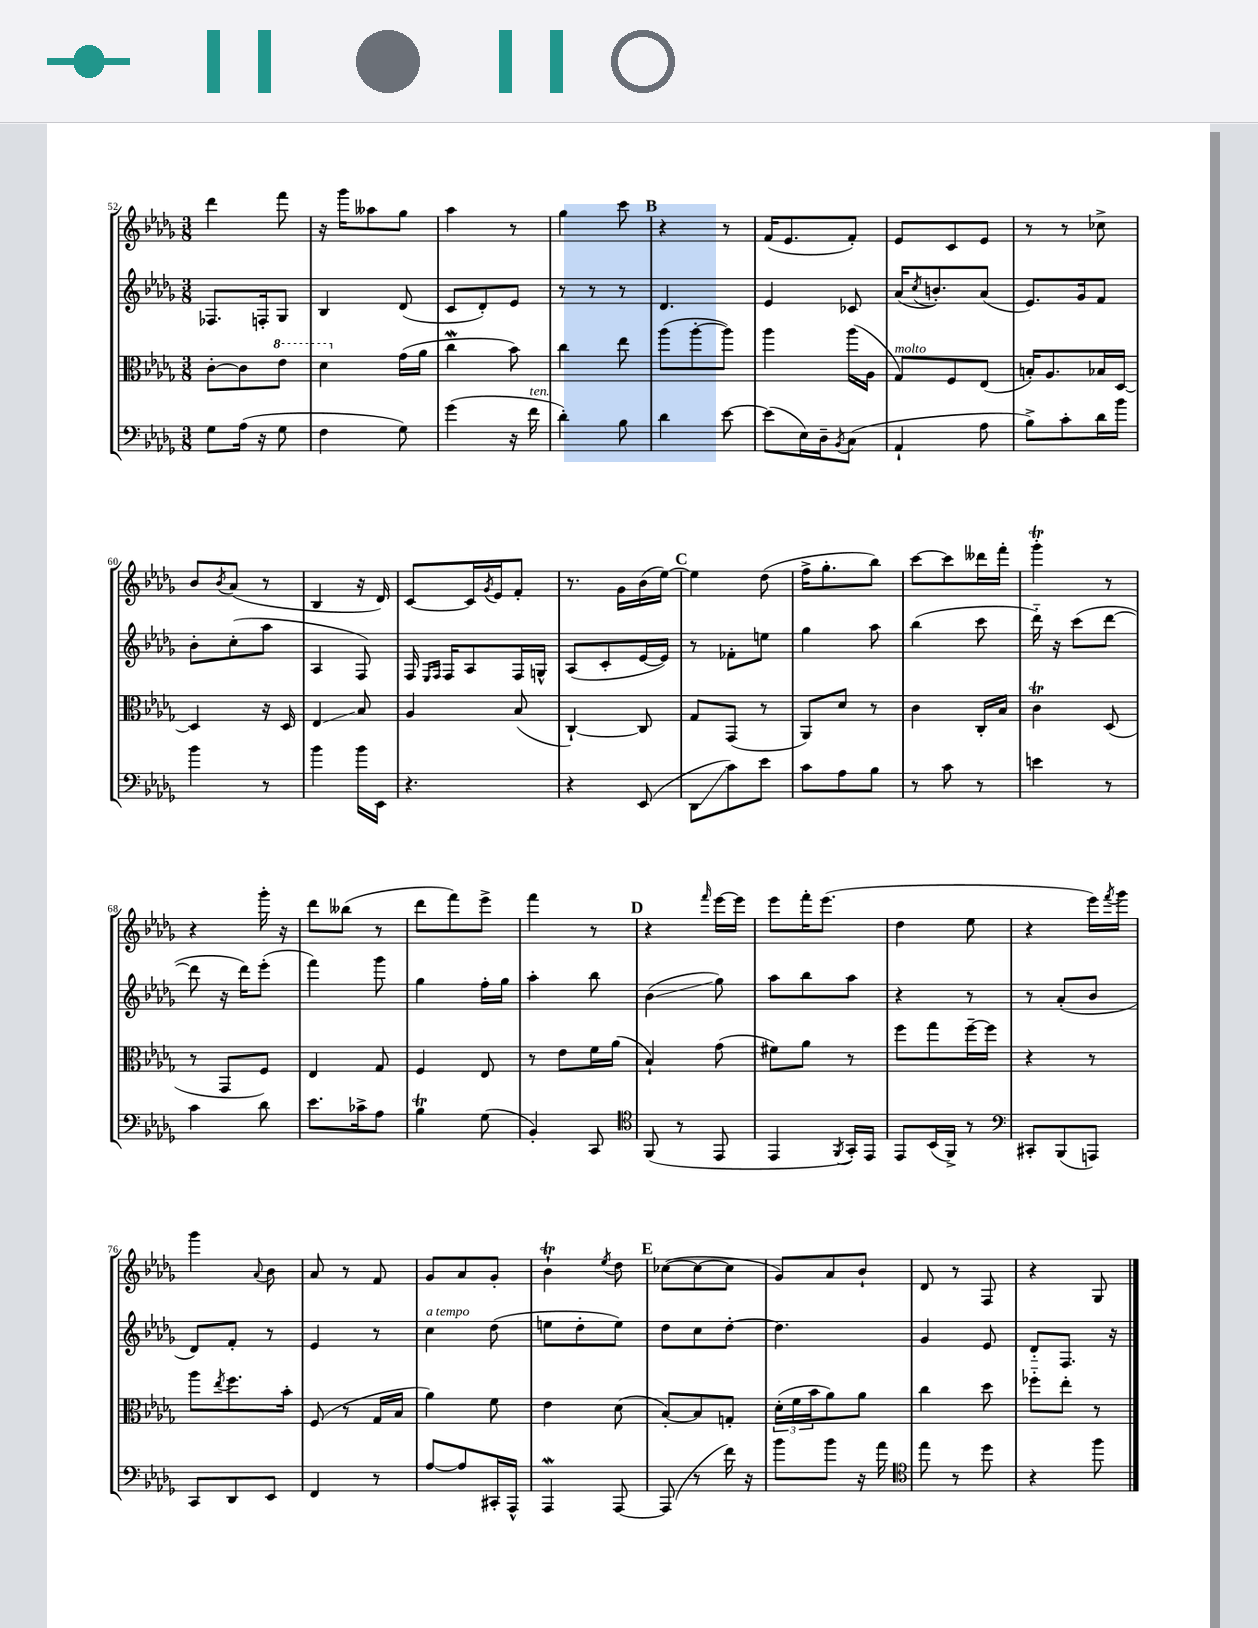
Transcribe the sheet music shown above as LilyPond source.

<<
\new StaffGroup <<
\new Staff = "s0" {
    \clef treble \key des \major \numericTimeSignature \time 3/8
    des'''4 f'''8 |
    r16 ges'''16 aeses''8 ges''8 |
    aes''4 r8 |
    ges''4 c'''8 |
    \mark \markup { \bold "B" } r4 r8 |
    f'16( ees'8. f'8-.) |
    ees'8 c'8 ees'8 |
    r8 r8 ces''8-> |
    bes'8 \acciaccatura { bes'8 } aes'8( r8 |
    bes4 r16 des'16) |
    c'8~ c'16 \acciaccatura { ges'8 } ees'16 f'8-. |
    r8. ges'16 bes'16( ees''16~) |
    \mark \markup { \bold "C" } ees''4 des''8( |
    f''16-> ges''8.-. bes''8) |
    c'''8~ c'''8 deses'''16 f'''16-. |
    ges'''4-.\trill r8 |
    r4 ges'''16-. r16 |
    des'''8 beses''8( r8 |
    des'''8 f'''8) ees'''8-> |
    f'''4 r8 |
    \mark \markup { \bold "D" } r4 \grace { f'''16 } ees'''16~ ees'''16 |
    ees'''8 f'''16-. ees'''8.( |
    des''4 ees''8 |
    r4 ees'''16) \acciaccatura { f'''8 } ges'''16 |
    ges'''4 \appoggiatura { aes'8 } bes'8 |
    aes'8 r8 f'8 |
    ges'8 aes'8 ges'8-. |
    bes'4-!\trill \acciaccatura { ees''8 } des''8 |
    \mark \markup { \bold "E" } ces''8~( ces''8~ ces''8 |
    ges'8) aes'8 bes'8-! |
    des'8 r8 f8 |
    r4 ges8 \bar "|." |
}
\new Staff = "s1" {
    \clef treble \key des \major \numericTimeSignature \time 3/8
    fes8. f16-. ges8 |
    bes4 des'8( |
    c'8 des'8-.) ees'8 |
    r8 r8 r8 |
    \mark \markup { \bold "B" } des'4. |
    ees'4 ces'8 |
    aes'16( \acciaccatura { c''8 } b'8.-.) aes'8( |
    ees'8.) ges'16 f'8 |
    bes'8-. c''8-.( aes''8 |
    aes4 f8) |
    f16 \grace { ees16 f16 } f16 aes8 f16 g16-^ |
    aes8( c'8-. ees'16~ ees'16) |
    \mark \markup { \bold "C" } r8 fes'8-. e''8 |
    ges''4 aes''8 |
    bes''4( c'''8 |
    des'''16-_) r16 c'''8( des'''8~ |
    des'''8 r16 des'''16) ees'''8-.( |
    f'''4) ges'''8 |
    ges''4 f''16-. ges''16 |
    aes''4-. bes''8 |
    \mark \markup { \bold "D" } bes'4\glissando( ges''8) |
    aes''8 bes''8 aes''8 |
    r4 r8 |
    r8 aes'8-.( bes'8 |
    des'8) f'8-. r8 |
    ees'4 r8 |
    c''4^\markup { \italic "a tempo" } des''8( |
    e''8 des''8-. e''8) |
    \mark \markup { \bold "E" } des''8 c''8 des''8~-. |
    des''4. |
    ges'4 ees'8 |
    des'8-_ f8. r16 \bar "|." |
}
\new Staff = "s2" {
    \clef alto \key des \major \numericTimeSignature \time 3/8
    c'8~-. c'8 \ottava #1 ees''8 |
    des''4 \ottava #0 ges'16( aes'16 |
    c''4\mordent bes'8) |
    c''4 ees''8 |
    \mark \markup { \bold "B" } aes''8( aes''8~-. aes''8) |
    aes''4 aes''16( aes16 |
    ges8^\markup { \italic "molto" }) f8 ees8( |
    b16-.) aes8. bes16 des16~ |
    des4 r16 des16 |
    ees4\glissando bes8 |
    aes4 bes8( |
    c4~-!) c8 |
    \mark \markup { \bold "C" } ges8 ges,8( r8 |
    aes,8) des'8 r8 |
    c'4 c16-. bes16 |
    c'4\trill des8( |
    r8 ges,8 f8) |
    ees4 ges8 |
    f4 ees8 |
    r8 ees'8 f'16 aes'16( |
    \mark \markup { \bold "D" } bes4-!) ges'8( |
    fis'8) aes'8 r8 |
    f''8 ges''8 f''16~-- f''16 |
    r4 r8 |
    aes''8 \acciaccatura { ees''8 } f''8. bes'16-. |
    f8( r8 ges16 bes16 |
    aes'4) f'8 |
    ees'4 des'8( |
    \mark \markup { \bold "E" } bes8~-.) bes8 g8-. |
    \tuplet 3/2 { des'16-.( f'16 bes'16 } aes'8) aes'8 |
    c''4 des''8 |
    fes''8-_ ees''8-. r8 \bar "|." |
}
\new Staff = "s3" {
    \clef bass \key des \major \numericTimeSignature \time 3/8
    ges8 aes16( r16 ges8 |
    f4 ges8) |
    ges'4( r16 f'16^\markup { \italic "ten." } |
    des'4-.) bes8 |
    \mark \markup { \bold "B" } des'4 ees'8~ |
    ees'8( ees16) des16-- \acciaccatura { bes,8 } c8( |
    aes,4-! aes8 |
    bes8->) c'8-. des'16 bes'16 |
    bes'4 r8 |
    bes'4 bes'16 ees,16 |
    r4. |
    r4 ees,8( |
    \mark \markup { \bold "C" } des,8\glissando c'8) ees'8 |
    c'8 aes8 bes8 |
    r8 c'8 r8 |
    e'4 r8 |
    c'4 des'8 |
    ees'8. ces'16-> aes8 |
    bes4\trill ges8( |
    bes,4-.) c,8 |
    \mark \markup { \bold "D" } \clef tenor f,8( r8 ees,8 |
    ees,4 \acciaccatura { f,8 } ges,16-.) ees,16 |
    ees,8 bes,16( f,16->) r8 |
    \clef bass cis,8-. bes,,8( a,,8) |
    c,8 des,8 ees,8 |
    f,4 r8 |
    aes8~ aes8 cis,16-. aes,,16-^ |
    aes,,4\mordent aes,,8~ |
    \mark \markup { \bold "E" } aes,,8( r8 f'16) r16 |
    bes'8 bes'8 r16 aes'16 |
    \clef tenor ees''8 r8 des''8 |
    r4 f''8 \bar "|." |
}
>>
>>
\layout { \context { \Score currentBarNumber = #52 } }
